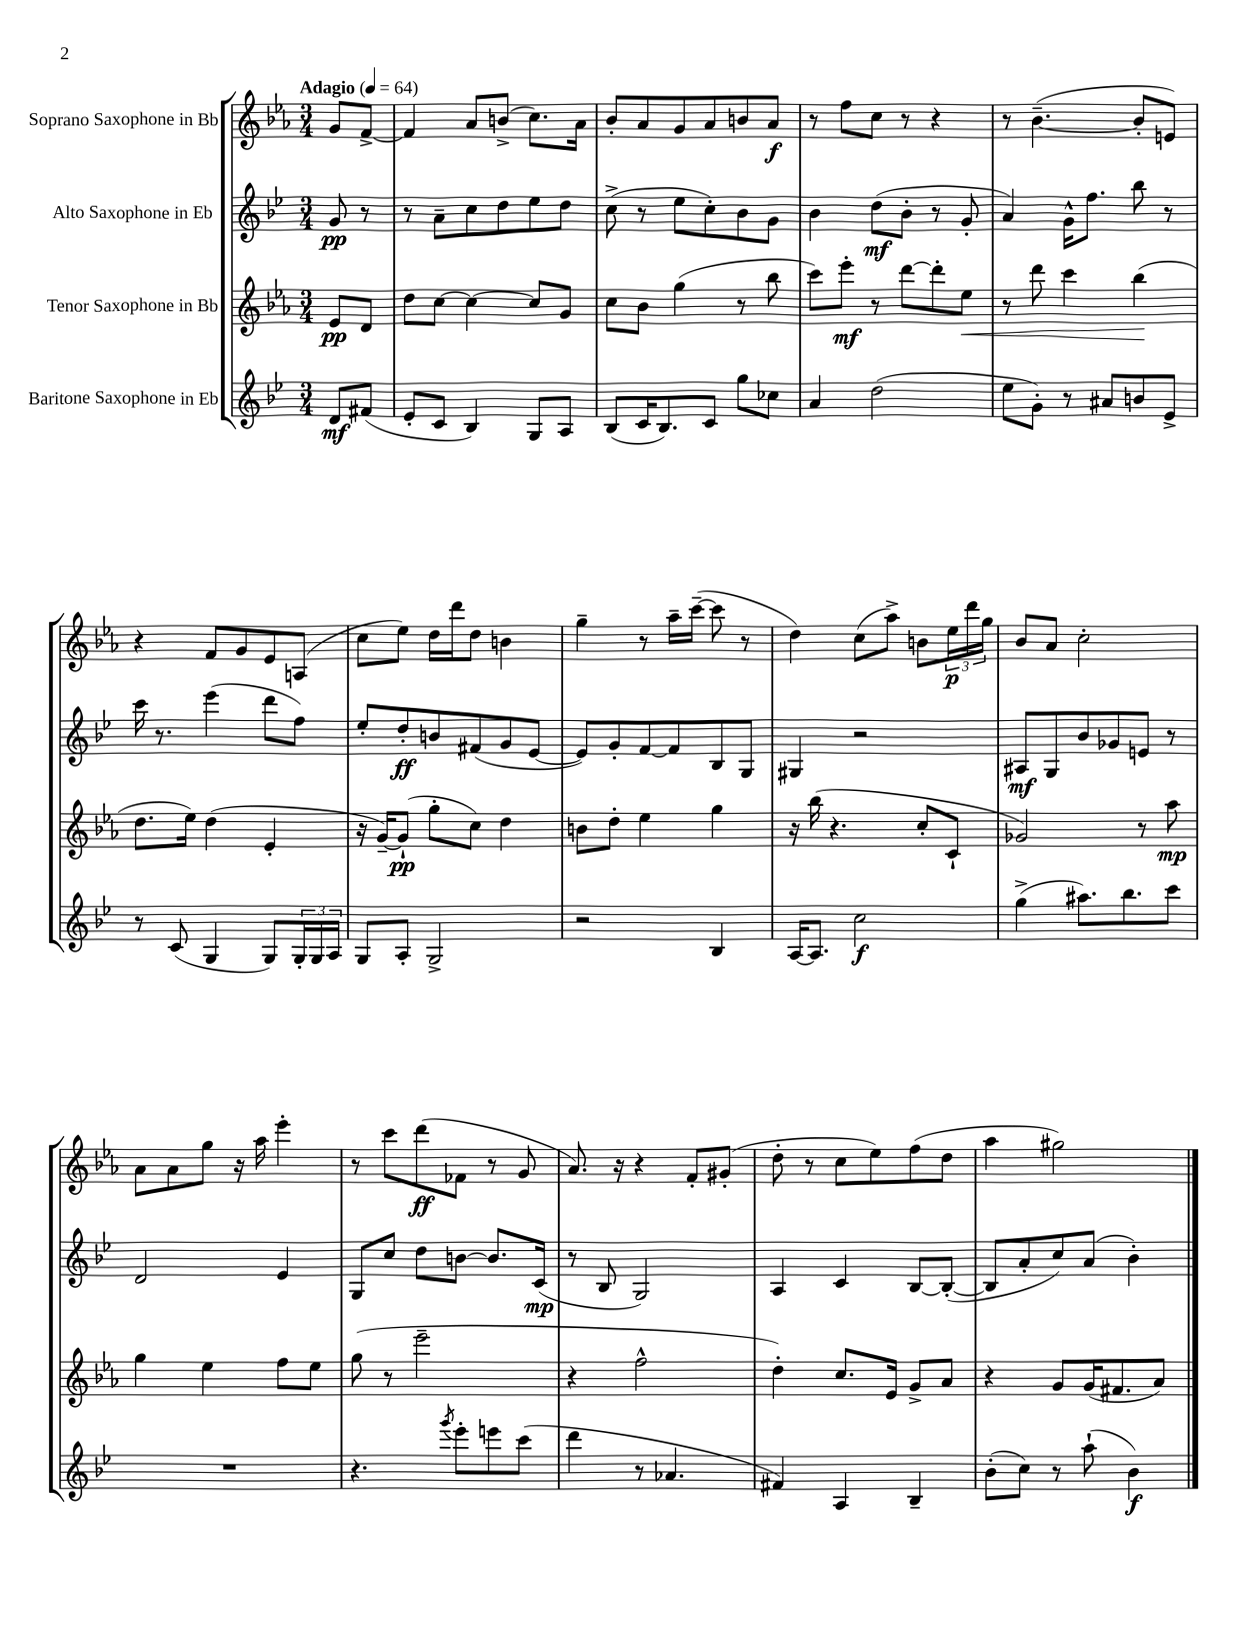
<<
\new StaffGroup <<
\new Staff = "s0" \with { instrumentName = "Soprano Saxophone in Bb" } {
    \clef treble \key ees \major \numericTimeSignature \time 3/4 \partial 4 \tempo "Adagio" 4 = 64
    g'8 f'8~-> |
    f'4 aes'8 b'8->( c''8.) aes'16 |
    bes'8-. aes'8 g'8 aes'8 b'8 aes'8\f |
    r8 f''8 c''8 r8 r4 |
    r8 bes'4.~--( bes'8-. e'8) |
    r4 f'8 g'8 ees'8 a8( |
    c''8 ees''8) d''16 d'''16 d''8 b'4 |
    g''4-- r8 aes''16-- c'''16~--( c'''8 r8 |
    d''4) c''8( aes''8->) b'8 \tuplet 3/2 { ees''16\p d'''16 g''16 } |
    bes'8 aes'8 c''2-. |
    aes'8 aes'8 g''8 r16 aes''16 ees'''4-. |
    r8 c'''8 d'''8\ff( fes'8 r8 g'8 |
    aes'8.) r16 r4 f'8-. gis'8-.( |
    d''8-. r8 c''8 ees''8) f''8( d''8 |
    aes''4 gis''2) \bar "|." |
}
\new Staff = "s1" \with { instrumentName = "Alto Saxophone in Eb" } {
    \clef treble \key bes \major \numericTimeSignature \time 3/4 \partial 4
    g'8\pp r8 |
    r8 a'8-- c''8 d''8 ees''8 d''8 |
    c''8->( r8 ees''8 c''8-.) bes'8 g'8 |
    bes'4 d''8\mf( bes'8-. r8 g'8-. |
    a'4) g'16-^ f''8. bes''8 r8 |
    c'''16 r8. ees'''4( d'''8 f''8) |
    ees''8-. d''8-.\ff b'8 fis'8( g'8 ees'8~ |
    ees'8) g'8-. f'8~ f'8 bes8 g8 |
    gis4 r2 |
    ais8\mf g8 bes'8 ges'8 e'8 r8 |
    d'2 ees'4 |
    g8 c''8 d''8 b'8~ b'8. c'16\mp( |
    r8 bes8 g2) |
    a4 c'4 bes8~ bes8~-.( |
    bes8 a'8-. c''8) a'8( bes'4-.) \bar "|." |
}
\new Staff = "s2" \with { instrumentName = "Tenor Saxophone in Bb" } {
    \clef treble \key ees \major \numericTimeSignature \time 3/4 \partial 4
    ees'8\pp d'8 |
    d''8 c''8~ c''4~ c''8 g'8 |
    c''8 bes'8 g''4( r8 bes''8 |
    c'''8) ees'''8-.\mf r8 d'''8~ d'''8-. ees''8\< |
    r8 d'''8 c'''4 bes''4\!( |
    d''8. ees''16) d''4( ees'4-. |
    r16 g'16~--) g'8-!\pp( g''8-. c''8) d''4 |
    b'8 d''8-. ees''4 g''4 |
    r16 bes''16( r4. c''8-. c'8-! |
    ges'2) r8 aes''8\mp |
    g''4 ees''4 f''8 ees''8 |
    g''8( r8 ees'''2-- |
    r4 f''2-^ |
    d''4-.) c''8. ees'16 g'8-> aes'8 |
    r4 g'8 g'16( fis'8. aes'8) \bar "|." |
}
\new Staff = "s3" \with { instrumentName = "Baritone Saxophone in Eb" } {
    \clef treble \key bes \major \numericTimeSignature \time 3/4 \partial 4
    d'8\mf fis'8( |
    ees'8-. c'8 bes4) g8 a8 |
    bes8( c'16 bes8.) c'8 g''8 ces''8 |
    a'4 d''2( |
    ees''8 g'8-.) r8 ais'8 b'8 ees'8-> |
    r8 c'8( g4 g8) \tuplet 3/2 { g16-. g16 a16 } |
    g8 a8-. g2-> |
    r2 bes4 |
    a16~ a8. c''2\f |
    g''4->( ais''8.) bes''8. c'''8 |
    R2. |
    r4. \acciaccatura { g'''8 } ees'''8-. e'''8 c'''8( |
    d'''4 r8 aes'4. |
    fis'4) a4 bes4-- |
    bes'8-.( c''8) r8 a''8-!( bes'4\f) \bar "|." |
}
>>
>>
\layout { \context { \Score \remove "Bar_number_engraver" } }
